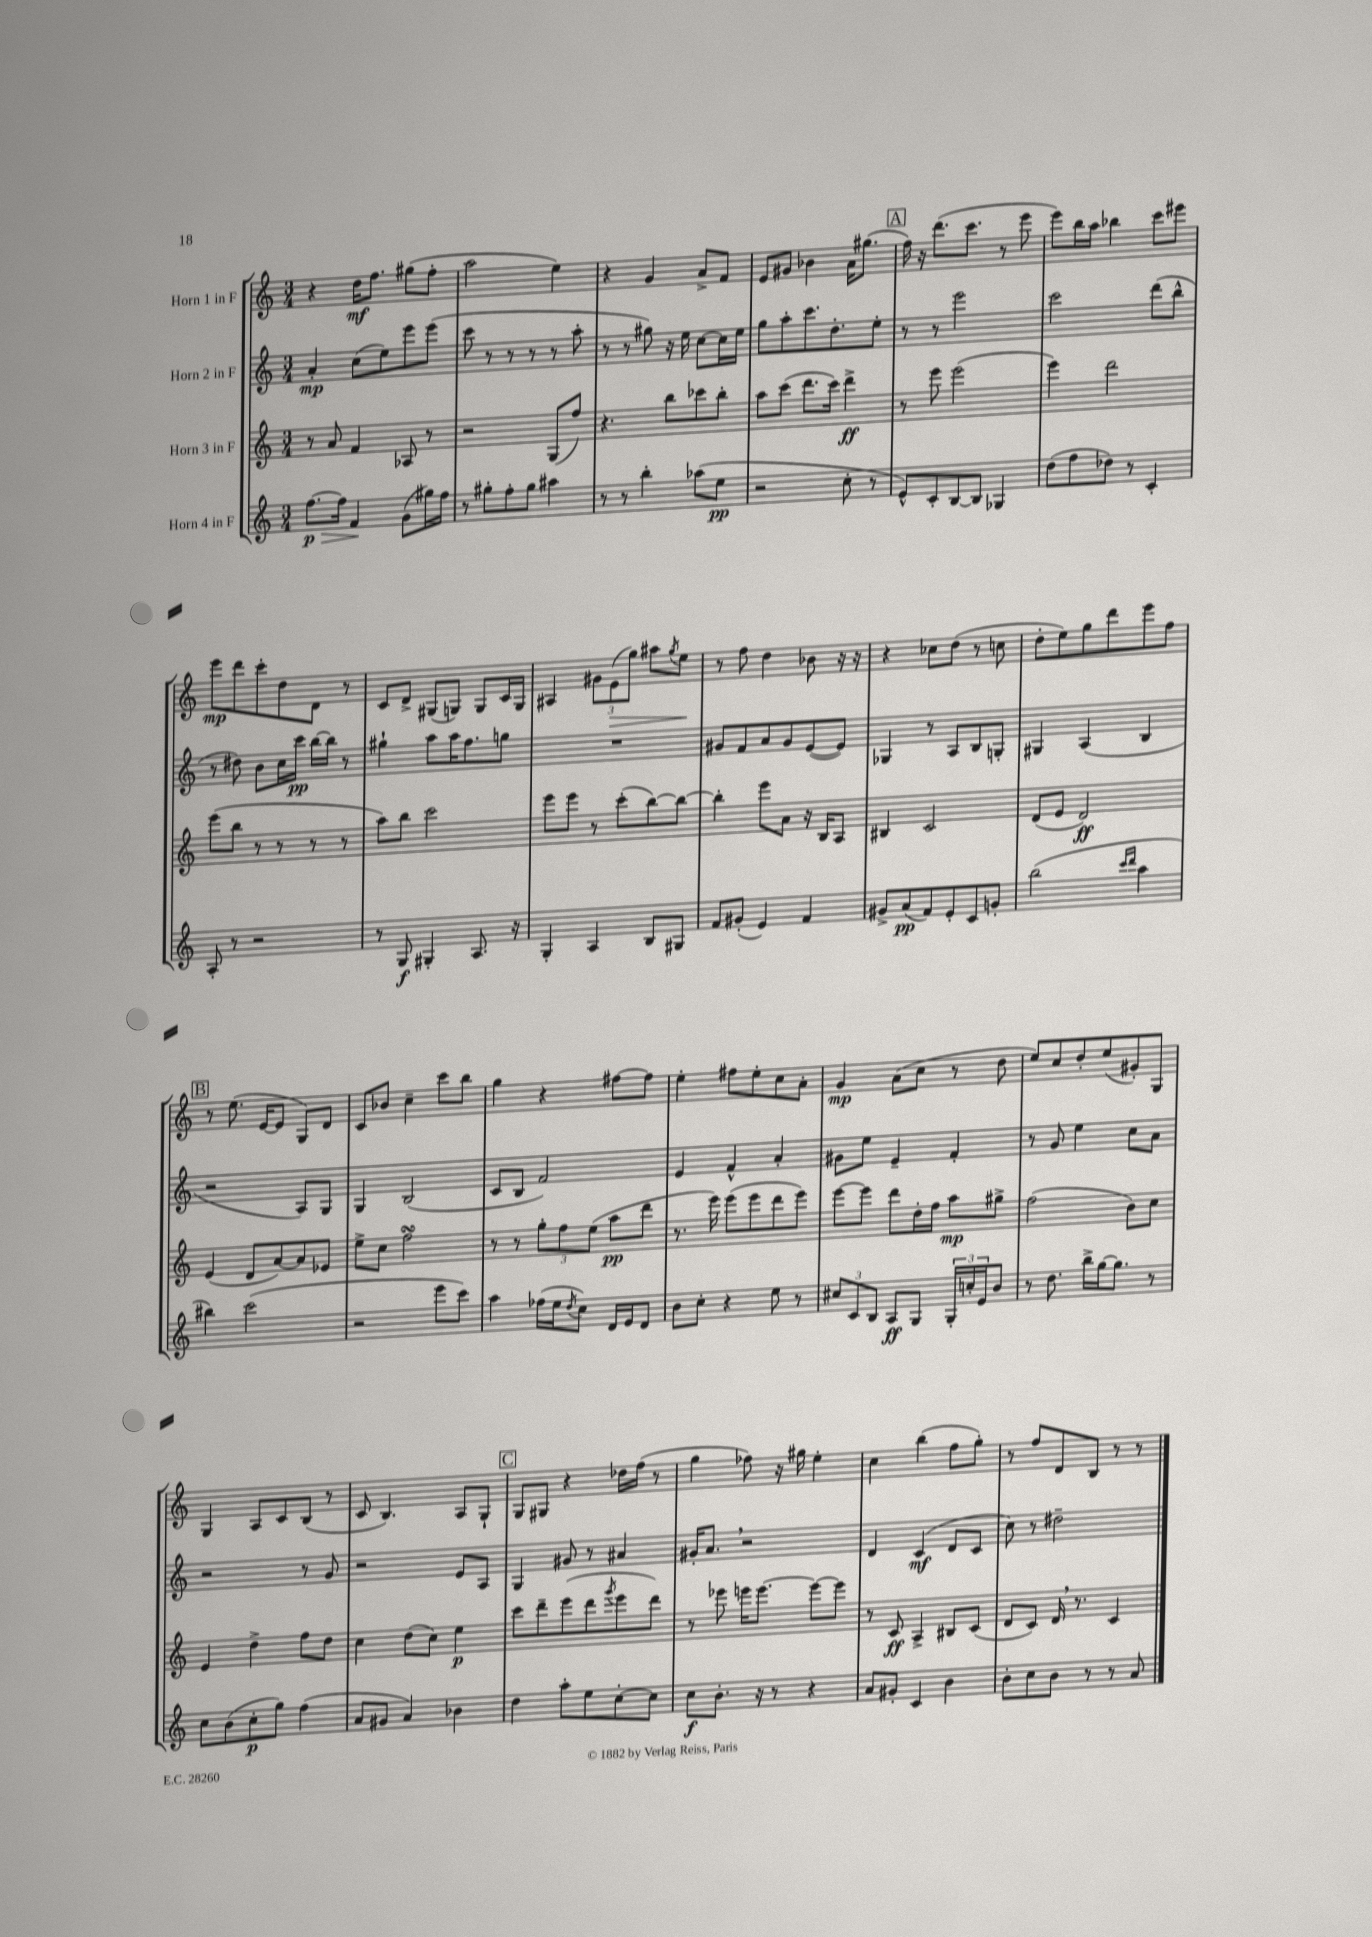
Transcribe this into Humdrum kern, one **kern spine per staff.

**kern	**dynam	**kern	**dynam	**kern	**dynam	**kern	**dynam
*part4	*part4	*part3	*part3	*part2	*part2	*part1	*part1
*staff4	*staff4	*staff3	*staff3	*staff2	*staff2	*staff1	*staff1
*I"Horn 4 in F	*	*I"Horn 3 in F	*	*I"Horn 2 in F	*	*I"Horn 1 in F	*
*clefG2	*	*clefG2	*	*clefG2	*	*clefG2	*
*k[]	*	*k[]	*	*k[]	*	*k[]	*
*M3/4	*	*M3/4	*	*M3/4	*	*M3/4	*
=1	=1	=1	=1	=1	=1	=1	=1
!	!LO:HP:b	!	!	!	!	!	!
[8.ff\L	> p	8r	.	4a'/	mp	4r	.
.	.	8a/	.	.	.	.	.
16ff\Jk]	.	.	.	.	.	.	.
4f/	.	4f/	.	(8cc\L	.	16dd\KL	mf
.	.	.	.	.	.	8.ff\J	.
.	.	.	.	8ee\)	.	.	.
(8g\L	]	8A-X/	.	8eee\	.	(8gg#X\L	.
16gg#X\L)	.	8r	.	(8eee\J	.	8ff'\J	.
16ff\JJ	.	.	.	.	.	.	.
=2	=2	=2	=2	=2	=2	=2	=2
8r	.	2r	.	8ccc\	.	2aa\	.
8gg#X'\L	.	.	.	8r	.	.	.
8ff'\	.	.	.	8r	.	.	.
8gg#\J	.	.	.	8r	.	.	.
4aa#X\	.	(8G/L	.	8r	.	4ee\)	.
.	.	8ff/J)	.	8aa'\	.	.	.
=3	=3	=3	=3	=3	=3	=3	=3
8r	.	4.r	.	8r	.	4r	.
8r	.	.	.	8r	.	.	.
4bb'\	.	.	.	8gg#X\)	.	4g/	.
.	.	8bb\L	.	16r	.	.	.
.	.	.	.	16ee\	.	.	.
(8aa-X\L	.	8ccc-X\	.	[8cc\L	.	8a^/L	.
8ee\J	pp	8bb'\J	.	16cc\L]	.	8f/J	.
.	.	.	.	16ee\JJ	.	.	.
=4	=4	=4	=4	=4	=4	=4	=4
2r	.	8aa\L	.	8gg\L	.	8e/L	.
.	.	(8ccc\J	.	8aa'\	.	8g#X/J	.
.	.	8.ddd\L	.	8.ccc\	.	4b-X\	.
.	.	16ccc\Jk)	.	8.dd'\	.	.	.
8cc'\	.	4ddd^\	ff	.	.	16a\KL	.
.	.	.	.	.	.	(8.gg#X\J	.
8r	.	.	.	8ee'\J	.	.	.
!!LO:REH:place=s1:t=A
=5	=5	=5	=5	=5	=5	=5	=5
8e^^/L)	.	8r	.	8r	.	16ff\)	.
.	.	.	.	.	.	16r	.
8c'/	.	8eee\	.	8r	.	(8.ddd\L	.
[8B/	.	(2eee\	.	2eee\	.	.	.
.	.	.	.	.	.	8.ccc\J	.
8B/J]	.	.	.	.	.	.	.
4G-X/	.	.	.	.	.	8r	.
.	.	.	.	.	.	8eee\	.
=6	=6	=6	=6	=6	=6	=6	=6
(8dd\L	.	4eee\)	.	2ccc\	.	8eee\L)	.
8ff\	.	.	.	.	.	16bb\L	.
.	.	.	.	.	.	16aa\JJ	.
8dd-X\J)	.	2ddd\	.	.	.	4bb-X\	.
8r	.	.	.	.	.	.	.
4c'/	.	.	.	(8ddd\L	.	8ccc\L	.
.	.	.	.	8bb^^\J	.	8eee#X\J	.
!!LO:LB:g=z
=7	=7	=7	=7	=7	=7	=7	=7
8A'/	.	(8eee\L	.	8r	.	8eee\L	mp
8r	.	8bb\J	.	8dd#X\)	.	8ddd\	.
2r	.	8r	.	8b\L	.	8ccc'\	.
.	.	8r	.	16cc\L	.	8dd\	.
.	.	.	.	16ccc\JJ	pp	.	.
.	.	8r	.	[16bb\LL	.	8d\J	.
.	.	.	.	16bb\JJ]	.	.	.
.	.	8r	.	8r	.	8r	.
=8	=8	=8	=8	=8	=8	=8	=8
8r	.	8aa\L)	.	4gg#X`\	.	8c/L	.
8G/	f	8bb\J	.	.	.	8d^/J	.
4G#X'/	.	2ccc\	.	8aa\L	.	(8G#X/L	.
.	.	.	.	16aa\K	.	8Gn/J)	.
.	.	.	.	8.ff\	.	.	.
8.A/	.	.	.	.	.	8G/L	.
.	.	.	.	8ggn\J	.	16c/L	.
16r	.	.	.	.	.	16G/JJ	.
=9	=9	=9	=9	=9	=9	=9	=9
4G'/	.	8eee\L	.	2.r	.	4A#X/	.
.	.	8eee\J	.	.	.	.	.
4A/	.	8r	.	.	.	12g#X\L	.
!	!	!	!	!	!	!	!LO:HP:b
.	.	.	.	.	.	(12e\	>
.	.	(8ccc'\L	.	.	.	.	.
.	.	.	.	.	.	12gg\J)	.
8B/L	.	[8bb\)	.	.	.	8aa#X\L	.
.	.	.	.	.	.	8qgg/	.
8G#X/J	.	8bb\J_	.	.	.	8ee\J	.
.	.	.	.	.	.	.	]
=10	=10	=10	=10	=10	=10	=10	=10
8f/L	.	4bb'\]	.	8g#X/L	.	8r	.
(8g#X'/J	.	.	.	8f/	.	8ff\	.
4e/)	.	8eee\L	.	8a/	.	4dd\	.
.	.	8a\J	.	8g#/	.	.	.
4f/	.	16r	.	([8e/	.	8b-X\	.
.	.	16B/KL	.	.	.	.	.
.	.	8A/J	.	8e/J])	.	16r	.
.	.	.	.	.	.	16r	.
=11	=11	=11	=11	=11	=11	=11	=11
8g#X^/L	.	4B#X/	.	4G-X/	.	4r	.
(8a/	pp	.	.	.	.	.	.
8f/)	.	2c/	.	8r	.	8cc-X\L	.
8e'/	.	.	.	8A/L	.	(8dd\J	.
8c/	.	.	.	8B/	.	8r	.
8gn'/J	.	.	.	8Gn'/J	.	8ccn\	.
=12	=12	=12	=12	=12	=12	=12	=12
(2bb\	.	(8d/L	.	4G#X/	.	8dd'\L	.
.	.	8e/J	.	.	.	8ee\)	.
.	.	2d/)	ff	(4A/	.	8gg\	.
.	.	.	.	.	.	8ddd\	.
16qqccc/LL	.	.	.	.	.	.	.
16qqddd/JJ	.	.	.	.	.	.	.
4aa\	.	.	.	4B/	.	8eee\	.
.	.	.	.	.	.	8ff\J	.
!!LO:LB:g=z
!!LO:REH:place=s1:t=B
=13	=13	=13	=13	=13	=13	=13	=13
4bb#X\)	.	(4e/	.	2r	.	8r	.
.	.	.	.	.	.	(8.ee\	.
(2ccc\	.	8d/L	.	.	.	.	.
.	.	.	.	.	.	[16e/KL	.
.	.	[8a/)	.	.	.	8e/J]	.
.	.	8a/]	.	8A/L)	.	8G/L)	.
.	.	8e-X/J	.	8G/J	.	8d/J	.
=14	=14	=14	=14	=14	=14	=14	=14
2r	.	8ee^\L	.	4G/	.	8c/L	.
.	.	8cc\J	.	.	.	8b-X/J	.
.	.	2ffsSSs\	.	(2B/	.	4cc~\	.
8eee\L	.	.	.	.	.	8ccc\L	.
8ccc\J)	.	.	.	.	.	8bb\J	.
=15	=15	=15	=15	=15	=15	=15	=15
4aa\	.	8r	.	8c/L	.	4gg\	.
.	.	8r	.	8B/J	.	.	.
(16ff-X\LL	.	12gg'\L	.	2f/)	.	4r	.
16ee\J	.	.	.	.	.	.	.
.	.	12ff\	.	.	.	.	.
8qdd/	.	.	.	.	.	.	.
8cc\J)	.	.	.	.	.	.	.
.	.	(12ee\J	.	.	.	.	.
16d/LL	.	8aa\L	pp	.	.	[8ff#X\L	.
16e/J	.	.	.	.	.	.	.
8d/J	.	8ddd\J	.	.	.	8ff#\J]	.
=16	=16	=16	=16	=16	=16	=16	=16
8b\L	.	8.r	.	4e/	.	4ee'\	.
8cc'\J	.	.	.	.	.	.	.
.	.	16eee\)	.	.	.	.	.
4r	.	(8eee\L	.	4f^^/	.	8ff#X\L	.
.	.	8eee\	.	.	.	8ee'\	.
8ee\	.	8ddd\	.	4a'/	.	8cc\	.
8r	.	8eee\J)	.	.	.	8a'\J	.
=17	=17	=17	=17	=17	=17	=17	=17
12cc#X/L	.	[8eee\L	.	8g#X\L	.	4g/	mp
12c/	.	.	.	.	.	.	.
.	.	8eee\J]	.	8ee\J	.	.	.
12B/J	.	.	.	.	.	.	.
8A/L	ff	8ddd\L	.	4e~/	.	(8a\L	.
8G/J	.	16dd'\L	.	.	.	8cc\J	.
.	.	16ff\JJ	.	.	.	.	.
24G'/LL	.	8aa\L	mp	4f'/	.	8r	.
24ccn'/	.	.	.	.	.	.	.
24e/J	.	.	.	.	.	.	.
8b/J	.	8gg#X^\J	.	.	.	8dd\	.
=18	=18	=18	=18	=18	=18	=18	=18
8r	.	(2ff\	.	8r	.	8ee/L)	.
8.dd\	.	.	.	8g/	.	8cc/	.
.	.	.	.	4ee\	.	8dd'/	.
16bb^\LL	.	.	.	.	.	.	.
[16gg\J	.	.	.	.	.	(8ee/	.
8.gg\J]	.	.	.	.	.	.	.
.	.	8b\L)	.	8cc\L	.	8g#X'/)	.
8r	.	8cc\J	.	8a\J	.	8G/J	.
!!LO:LB:g=z
=19	=19	=19	=19	=19	=19	=19	=19
8cc\L	.	4e/	.	2r	.	4G/	.
(8b\	.	.	.	.	.	.	.
8cc'\	p	4dd^\	.	.	.	8A/L	.
8gg\J)	.	.	.	.	.	8c/	.
(4ff\	.	8ff\L	.	8r	.	(8B/J	.
.	.	8dd\J	.	8g/	.	8r	.
=20	=20	=20	=20	=20	=20	=20	=20
8a/L	.	4cc\	.	2r	.	8c/	.
8g#X/J	.	.	.	.	.	4.B/)	.
4a/)	.	(8dd\L	.	.	.	.	.
.	.	8cc\J)	.	.	.	.	.
4b-X\	.	4ee\	p	8e/L	.	8A/L	.
.	.	.	.	8A/J	.	8G`/J	.
!!LO:REH:place=s1:t=C
=21	=21	=21	=21	=21	=21	=21	=21
4dd\	.	8ccc\L	.	4G/	.	8G/L	.
.	.	8ddd~\	.	.	.	8G#X/J	.
8aa'\L	.	(8eee\	.	8g#X/	.	4r	.
8ee\	.	8ddd\	.	8r	.	.	.
.	.	8qggg/	.	.	.	.	.
[8cc'\	.	8eee\	.	4a#X/	.	16dd-X\LL	.
.	.	.	.	.	.	(16ff\JJ	.
8cc\J]	.	8ddd\J)	.	.	.	8r	.
=22	=22	=22	=22	=22	=22	=22	=22
8cc\L	f	8r	.	16g#X'/KL	.	4gg\	.
.	.	.	.	8.a,/J	.	.	.
8.b'\J	.	8eee-X\	.	.	.	.	.
.	.	16eeen\KL	.	2r	.	8ff-X\)	.
16r	.	[8.eee\J	.	.	.	.	.
8r	.	.	.	.	.	16r	.
.	.	.	.	.	.	16gg#X\	.
4r	.	8eee\L_	.	.	.	4ee'\	.
.	.	8eee\J]	.	.	.	.	.
=23	=23	=23	=23	=23	=23	=23	=23
8a/L	.	8r	.	4d/	.	4cc\	.
8g#X'/J	.	8c/	ff	.	.	.	.
4c/	.	4A^/	.	(4c/	mf	(4bb\	.
4b\	.	8B#X/L	.	8d/L	.	8ff\L	.
.	.	(8c/J	.	8c/J	.	8gg'\J)	.
=24	=24	=24	=24	=24	=24	=24	=24
8b'\L	.	8d/L	.	8cc\)	.	8r	.
8cc\	.	8c/J)	.	8r	.	8ff/L	.
8b\J	.	16d,/	.	2dd#X~\	.	8d/	.
.	.	8.r	.	.	.	.	.
8r	.	.	.	.	.	8B/J	.
8r	.	4c/	.	.	.	8r	.
8a/	.	.	.	.	.	8r	.
==	==	==	==	==	==	==	==
*-	*-	*-	*-	*-	*-	*-	*-
